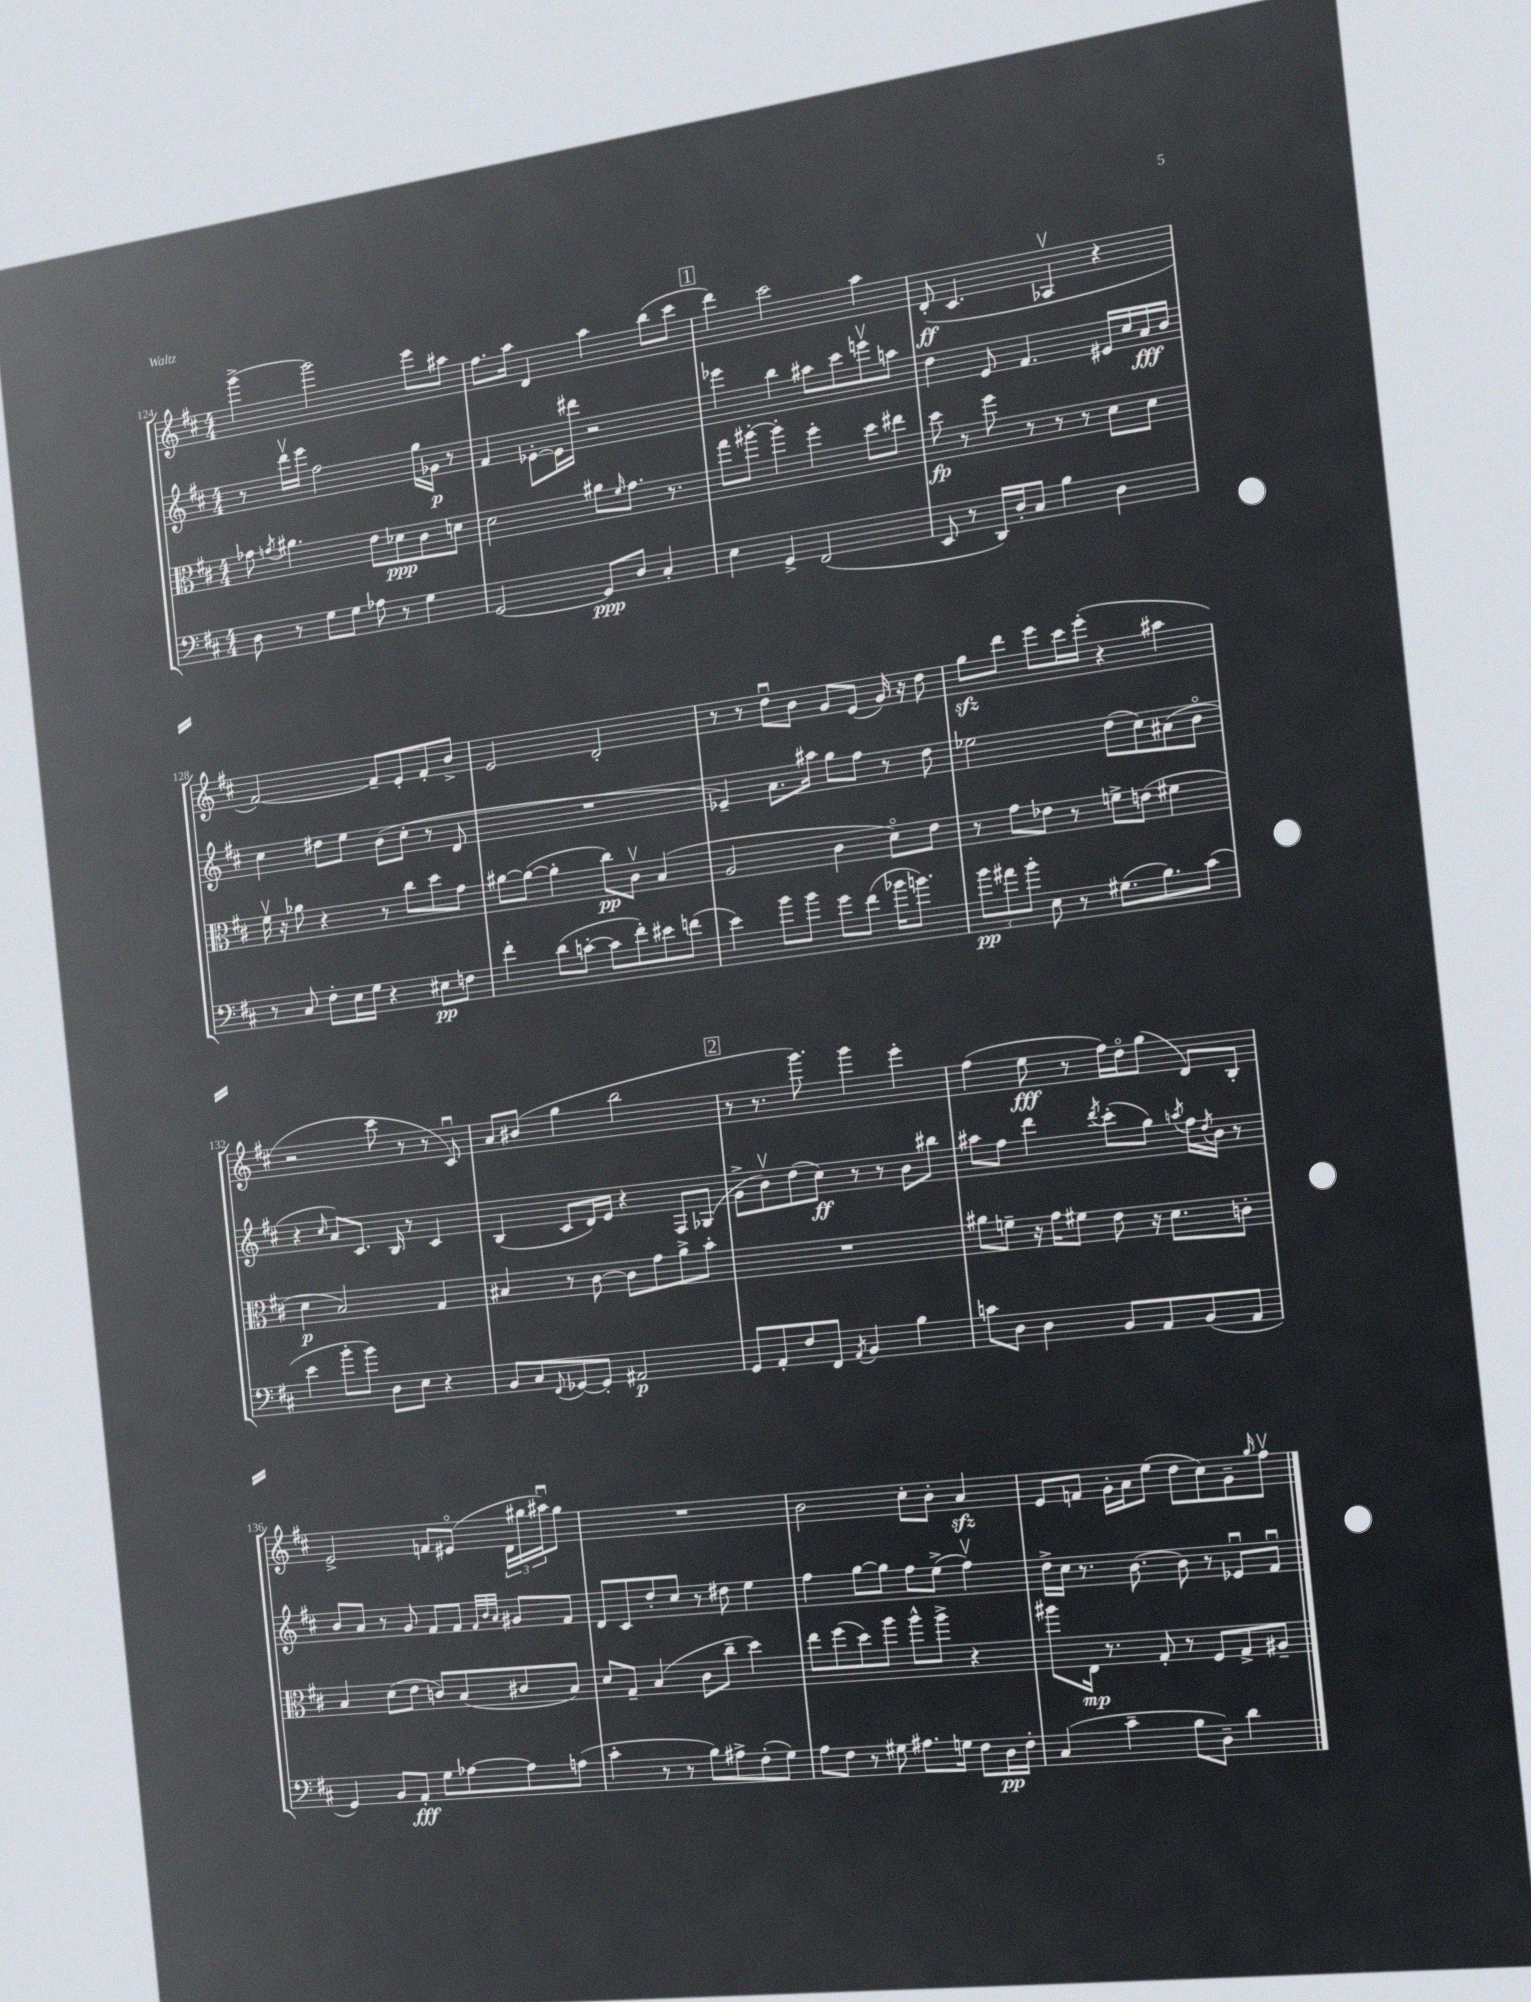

**kern	**kern	**kern	**kern
*staff4	*staff3	*staff2	*staff1
*clefF4	*clefC3	*clefG2	*clefG2
*k[f#c#]	*k[f#c#]	*k[f#c#]	*k[f#c#]
*M4/4	*M4/4	*M4/4	*M4/4
8D\	8g-\	8r	[4ggg^\
.	8qg/	.	.
8r	4.a#\	16dddv\LL	.
.	.	16eee\JJ	.
8G\L	.	2ff#\	2ggg\]
8G\J	.	.	.
8A-\	8e\L	.	.
8r	8d-\	.	.
4G\	8c#\	16gg\LL	8eee\L
.	.	16g-\JJ	.
.	8d\J	8r	8aa#\J
=	=	=	=
[2GG/	2d\	4f#/	8.ff#\L
.	.	.	16aa\Jk
.	.	[8e-'\L	4d/
.	.	16e-\]L	.
.	.	16ddd#\JJ	.
8GG/]L	8a#\L	2r	4aa\
.	16qqf#/	.	.
8D/J	8.g\J	.	.
4C#'/	.	.	(8bb\L
.	8.r	.	.
.	.	.	8ccc#\J
=	=	=	=
4E\	8gg\L	4eee-\	4ddd\)
.	[8aa#'\J	.	.
4GG^/	4aa#'\]	4bb\	2ccc#\
(2FF#/	4ff#'\	8aa#\L	.
.	.	8ccc#\	.
.	8dd\L	8eeev\	4aa\
.	8ee#\J	8aa\J	.
=	=	=	=
8EE/	8dd\	4dd\	(8d'/
8r	8r	.	4.c#/
16DD/LL)	8ff#\	8e/	.
16D'/J	.	.	.
8C#/J	8r	4.f#/	.
4B\	8r	.	4A-v/
.	8r	.	.
4D\	8d\L	16e#/LL	4r
.	.	16cc#/	.
.	8d\J	16a/	.
.	.	16b/JJ	.
=	=	=	=
8r	16f#v\	4cc#\	[2f#/)
.	16r	.	.
8C#/	8a-\	.	.
8F#'\L	4r	8dd#\L	.
16E\L	.	8ee\J	.
16G\JJ	.	.	.
4r	8r	(8b\L	8f#~/]L
.	8cc#\L	8cc#'\J	8e'/
8E#\L	8dd\	8r	8f#'/
8F\J	8g\J	8d/	8b^/J
=	=	=	=
4f#'\	[8a#\L	1r	2e/
.	(8a#\_J	.	.
(8d\L	4a#'\]	.	.
[8c'\J	.	.	.
8c\]L	8cc#\L)	.	2d'/
8f#'\)	8c#v\J	.	.
8e#\	(4B/	.	.
(8f\J	.	.	.
=	=	=	=
4e\)	2A/	4e-~/)	8r
.	.	.	8r
8b\L	.	8.a\L	8ddu\L
8b\J	.	.	8b\J
.	.	16aa#\Jk	.
8g\L	4c#\	8gg\L	8g/L
(8f#\J	.	8ff#\J	(8e/J
16b-\LK	8do\L)	8r	16g/)
8.b\J)	.	.	16r
.	8e\J	8dd\	8dd\
=	=	=	=
12b\L	8r	2ee-\	8gg\L
12a#\	.	.	.
.	8g\L	.	8ddd\J
12b'\J	.	.	.
8E\	8e-\J	.	8eee\L
8r	8r	.	16ccc#\L
.	.	.	(16eee'\JJ
(8.G#\L	8f^\L	(8dd\L	4r
.	(8e\J	8cc#\)	.
8.B\)	.	.	.
.	4f#\	(8a#\	4aa#\
(8c#\J	.	8bo\J	.
=	=	=	=
4e\	4d\	4r	2r
.	.	16qqcc#/	.
8b'\L	2B/)	8a/L)	.
8b\J)	.	8.c#/J	.
8D\L	.	.	8ccc#\
.	.	16B/	.
8E\J	.	8r	8r
4r	4G/	4c#/	8r
.	.	.	8c#u/)
=	=	=	=
8BB/L	4B#/	(4B/	8a/L
8C#/	.	.	(8b#/J
8qqFF#/	.	.	.
[8GG-/	8r	8c#/L	4gg\
8GG-'/]J	[8c#\	16d/L)	.
.	.	16e/JJ	.
2AA#/	8c#\]L	4r	2bb\
.	8g\	.	.
.	8a^\	8F#/L	.
.	8b'\J	(8G-/J	.
=	=	=	=
8GG/L	1r	8g^\L	8r
8AA'/	.	8bv\)	8.r
8F#/	.	(8dd\	.
.	.	.	8.ggg\)
8FF#/J	.	8cc#\J)	.
8qAA/	.	.	.
4BB/	.	8r	4ggg\
.	.	8r	.
4B\	.	8b\L	4eee'\
.	.	8bb#\J	.
=	=	=	=
8c\L	8a#\L	8aa#\L	(4ff#\
8D\J	8f~\J	8ff#\J	.
4D\	16r	4ddd\	8ee\
.	16g\LK	.	.
.	8f#\J	.	8r
.	.	8qddd/	.
8BB/L	8e\	(8ccc#'\L	16ff#\LL)
.	.	.	16ddo\J
8AA/	16r	8gg\J)	(8gg\J
.	8.d\L	.	.
.	.	8qaa/	.
(8BB/	.	16ff#\LL	8d/L)
.	.	8qdd/	.
.	.	16b\JJ	.
8AA/J	8c'\J	8r	8B'/J
=	=	=	=
4GG/)	4B/	8b/L	2e^/
.	.	8a/J	.
8BB/L	(8d\L	8r	.
8AA'/J	8e\J	8g/	.
8G\L	8c/L)	8f#/L	8f/L
[8A-\	(8B/	8f#/J	(8e#o/J
.	.	32qqf#/LLL	.
.	.	32qqb/	.
.	.	32qqa/JJJ	.
8A-\]	8c#/	8g#/L	24d\LL
.	.	.	24gg#\
.	.	.	24aa#u\J)
(8A\J	8B/J)	8f#/J	8gg#\J
=	=	=	=
4c#'\	8d/L	8d/L	1r
.	8G~/J	8c#/	.
8r	(4B/	8dd'/	.
8r	.	8cc#/J	.
8B\L)	8c#\L	8r	.
8A#^\	8cc#~\J	8dd#\	.
(8F#'\	4dd\)	4ee\	.
8G\J)	.	.	.
=	=	=	=
8A\L	8ee\L	4ff#\	2b\
8F#\J	(8ff#\	.	.
8r	8dd\)	[8gg\L	.
8G#\	8aa\J	8gg\]J	.
8.A#\L	8aa^^\L	8ff#\L	8cc#'\L
.	8aa^\J	(8ee^\J	8b'\J
16G\Jk	.	.	.
8F#\L	4r	4ff#v\)	4a/
16D\L	.	.	.
16F#'\JJ	.	.	.
=	=	=	=
(4C#/	8aa#\L	16dd^\LL	8e/L
.	.	16cc#\JJ	.
.	16E\Jk	8.r	8f/J
.	8.r	.	.
4c#~\	.	.	16g'\LL
.	.	[8.b\	16a\J
.	8G'/	.	(8ee\J
8B\L	8r	8b\]	8dd\L
8D~\J)	8F#/L	8r	8cc#\)
4d\	8G^/	8e-u/L	8g~\
.	.	.	16qqgg/
.	8A#~/J	8f#u/J	8ff#v\J
==	==	==	==
*-	*-	*-	*-
